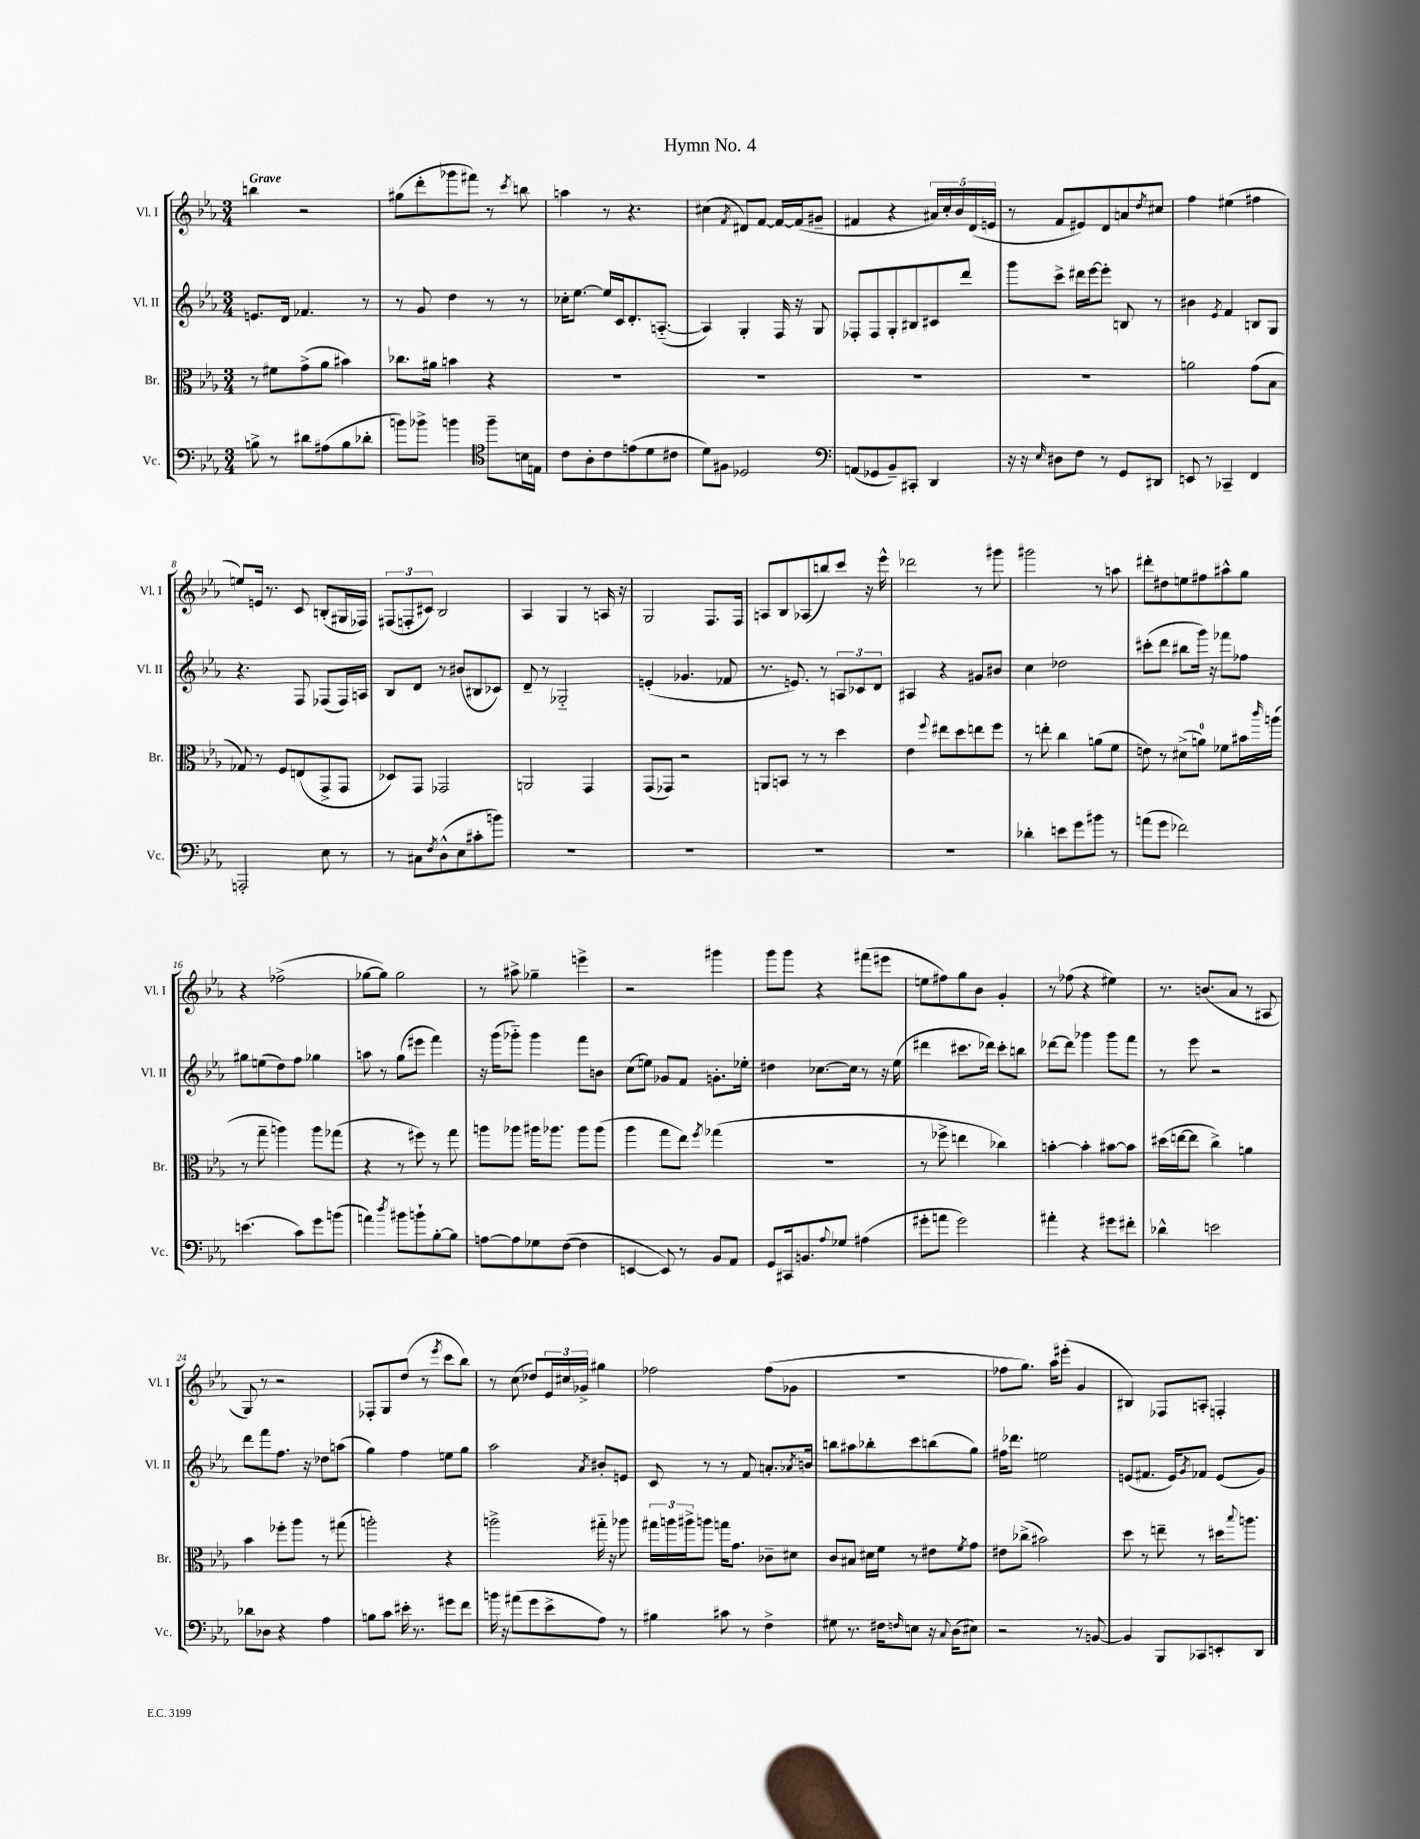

**kern	**kern	**kern	**kern
*staff4	*staff3	*staff2	*staff1
*clefF4	*clefC3	*clefG2	*clefG2
*k[b-e-a-]	*k[b-e-a-]	*k[b-e-a-]	*k[b-e-a-]
*M3/4	*M3/4	*M3/4	*M3/4
8B^	8r	8.e	4bb
8r	8f#	.	.
.	.	16d	.
8d#	(8g^	4.f-	2r
(8A#	8a-	.	.
8B	4b#)	.	.
8d-'	.	8r	.
=	=	=	=
8b)	8.cc-	8r	(8gg#
8b-^	.	8g	8ddd'
.	16a#	.	.
4b	4b	4dd	8ggg-
.	.	.	8fff#)
*clefC4	*	*	*
8ff~	4r	8r	8r
.	.	.	8qccc
16B	.	8r	8bb
16E	.	.	.
=	=	=	=
8c	2.r	16cc-'	4aa
.	.	[8.ee-	.
8A-'	.	.	.
8c	.	16ee-]	8r
.	.	16c	.
(8e	.	8.d'	4.r
8d	.	.	.
.	.	([8.A'~	.
8c#	.	.	.
=	=	=	=
8d)	2.r	4A])	(4cc#
8F#	.	.	.
.	.	.	8qf
2D-	.	4G'	8d#)
.	.	.	[8f
.	.	16F	16f_
.	.	16r	(16f]
.	.	8G	8g#~
=	=	=	=
*clefF4	*	*	*
(8AA	2.r	8F-'	4f#
8GG-	.	8F-	.
8BB-~)	.	8G'	4r
8CC#'	.	8B#	.
4DD	.	8c#	20a#)
.	.	.	20cc'
.	.	.	20b-
.	.	8ddd	.
.	.	.	(20d
.	.	.	20e
=	=	=	=
16r	2.r	8ggg	8r
16r	.	.	.
16qqE-	.	.	.
8D#	.	8ccc^	8f
8F	.	16ddd#	8e#)
.	.	[16eee-	.
8r	.	8eee-']	8d
8GG	.	8B	8a
.	.	.	8qdd
8DD#	.	8r	8cc#
=	=	=	=
8EE	2a	4b#	4ff
8r	.	.	.
.	.	8qe-	.
4CC-~	.	4f	(4ee#
4FF	(8g	8B	4ff#
.	8B-	8G	.
=	=	=	=
2AAA'	8G-)	4.r	8ee)
.	8r	.	16e
.	.	.	8.r
.	8F	.	.
.	(8E	8F	8c
8E-	8GG^	(8F-	(8B'
8r	8GG	16F-)	16G#
.	.	16A	16F-)
=	=	=	=
8r	8D-)	8B-	(12F#
.	.	.	12F'
8C#	8GG	8d	.
.	.	.	12c#)
8qF	.	.	.
(8D^^	2GG-	8r	2B-
8E-	.	(8b#	.
8c#'	.	8B#	.
8b)	.	8c-)	.
=	=	=	=
2.r	2AA	8d~	4A-
.	.	8r	.
.	.	2G-'~	4G
.	4GG	.	8r
.	.	.	16A
.	.	.	16r
=	=	=	=
2.r	(8GG	(4e'	2G
.	8GG-)	.	.
.	2r	4.g-	.
.	.	.	8.F
.	.	8f-	.
.	.	.	16F
=	=	=	=
2.r	8AA	8.r	8A
.	8BB	.	8B-
.	.	8.e)	.
.	8r	.	(8A-
.	8r	8r	8bb)
.	4dd	12A	8ccc
.	.	12c-	.
.	.	.	16r
.	.	12d	.
.	.	.	16eee-^^
=	=	=	=
2.r	4e-	4A#	2ddd-
.	8qqff	.	.
.	8ee#	4r	.
.	8dd	.	.
.	8ee	8g#	8r
.	8ff	8b#	8ggg#
=	=	=	=
4d-'	8r	4cc	2ggg#
.	8ee'	.	.
8e	4cc	2dd-	.
8g	.	.	.
8b#	(8a	.	8r
8r	8f	.	8aa
=	=	=	=
(8a	8e)	(8ccc#'	8ddd#'
8g	8r	8ddd	8dd#
2f-)	(8d#^	8bb#	8ee
.	8a)	16ggg)	8ff#
.	.	16r	.
.	8f-	8fff-	8aa#^^
.	16b#	8ff-	8gg
.	16qqccc	.	.
.	(16aa	.	.
=	=	=	=
(4.e	8r	8gg#	4r
.	8gg~	(8ee	.
.	4aa)	8dd)	(2ff-^
8c)	.	8ff	.
8g	8aa	4gg-	.
(8b	(8gg-	.	.
=	=	=	=
4a)	4r	8aa	[8gg-
.	.	8r	8gg-])
8qdd	.	.	.
8b#	8r	(8gg	2gg-
8b`	8ff#)	8eee#	.
[8B-'	8r	4fff)	.
8B-]	8gg	.	.
=	=	=	=
[8A	8aa	16r	8r
.	.	(16ggg	.
8A]	8aa-	8ggg-'~)	8aa#^
8G-	16aa#	4ggg-	4gg-~
.	8.aa-	.	.
([8F	.	.	.
4F]	8aa-	8fff	4eee^
.	(8aa-	8b	.
=	=	=	=
[4EE	4aa-	(8cc	2r
.	.	8ee)	.
8EE])	8gg	8g-	.
8r	8ee-)	8f	.
.	8qff	.	.
8BB-	(4gg-	8.g'	4ggg#
8AA-	.	.	.
.	.	16ee-'	.
=	=	=	=
8GG	2.r	4dd#	8ggg
16CC#	.	.	8ggg
8.BB	.	.	.
.	.	[8.cc-	4r
8qqA-	.	.	.
8G-	.	.	.
.	.	16cc-]	.
(4A#	.	8r	(8fff#
.	.	16r	8eee#
.	.	(16ee-	.
=	=	=	=
8g#'	8r	4ddd#	8ee
8a	8ff-^	.	8ff#)
2g#)	4ee	8.ccc#	8gg
.	.	.	8b-
.	.	16ddd-)	.
.	4cc-)	8ccc#'	4g'
.	.	8bb	.
=	=	=	=
4a#'	[4b'	[8ddd-	8r
.	.	8ddd-]	(8ff-
4r	4b']	4ggg-	4r
8g#	[8b#	8ggg-	4ee#)
8f#'	8b#]	8fff	.
=	=	=	=
4d-^^	(16dd#	8r	8.r
.	[16ee	.	.
.	8ee]	8eee-	.
.	.	.	(8.b
2e	4cc^)	2r	.
.	.	.	8a-
.	4a	.	8r
.	.	.	8A#
=	=	=	=
8d-	4b-	8ddd	8G)
8D-	.	8fff	8r
4r	8ff-'	8.ff	2r
.	8aa-	.	.
.	.	16r	.
4A-	8r	8dd-	.
.	(8gg#	(8aa	.
=	=	=	=
8B	2aa')	4gg)	8F-'
8c	.	.	8G
16e#'	.	4ff	(8dd
8.r	.	.	.
.	.	.	8r
.	.	.	8qeee-
8g#	4r	8ee	8ccc
8f	.	8gg	8bb-)
=	=	=	=
16b	2aa^	2aa-	8r
16r	.	.	.
(8a#	.	.	(8cc
8g	.	.	8dd-)
8e-^	.	.	24e-
.	.	.	24cc#
.	.	.	24g-^
.	.	8qa-	.
8A-)	16gg#'~	8b#'	4gg#
.	16r	.	.
8r	8aa-	8e	.
=	=	=	=
4B#	24gg#	8c	2ff-
.	24aa	.	.
.	24aa#^	.	.
.	8aa	8r	.
8c#	16gg	8r	.
.	8.g	.	.
8r	.	8f	.
4F^	8c-~	8.a'	(8ff-
.	8d#	.	8g-
.	.	8qa-	.
.	.	16b	.
=	=	=	=
8G#	8c	8bb	2.r
8.r	8B#	8aa#	.
.	16d#	8bb-'	.
16F#	16f	.	.
16qqF	.	.	.
8E	8r	8ccc	.
16r	8e#	(8bb	.
8qqC	.	.	.
(16D	.	.	.
.	8qf	.	.
8E#)	8g	8gg)	.
=	=	=	=
2r	8e#	16ff#	8ff-
.	.	8.ddd-	.
.	(8cc-^	.	8.gg)
.	2b#)	2ee	.
.	.	.	16aa-
.	.	.	(8eee#'
8r	.	.	4g
[8BB	.	.	.
=	=	=	=
4BB]	8dd	(8e	4B#)
.	8r	8.f#	.
8BBB-	8ee~	.	8F-
.	.	16e)	.
.	.	8qg	.
8CC-	8r	8f-	8A'
8EE'	16dd#	(8e	4F'
.	8qqbb-	.	.
.	8.aa	.	.
8DD	.	8g)	.
==	==	==	==
*-	*-	*-	*-
